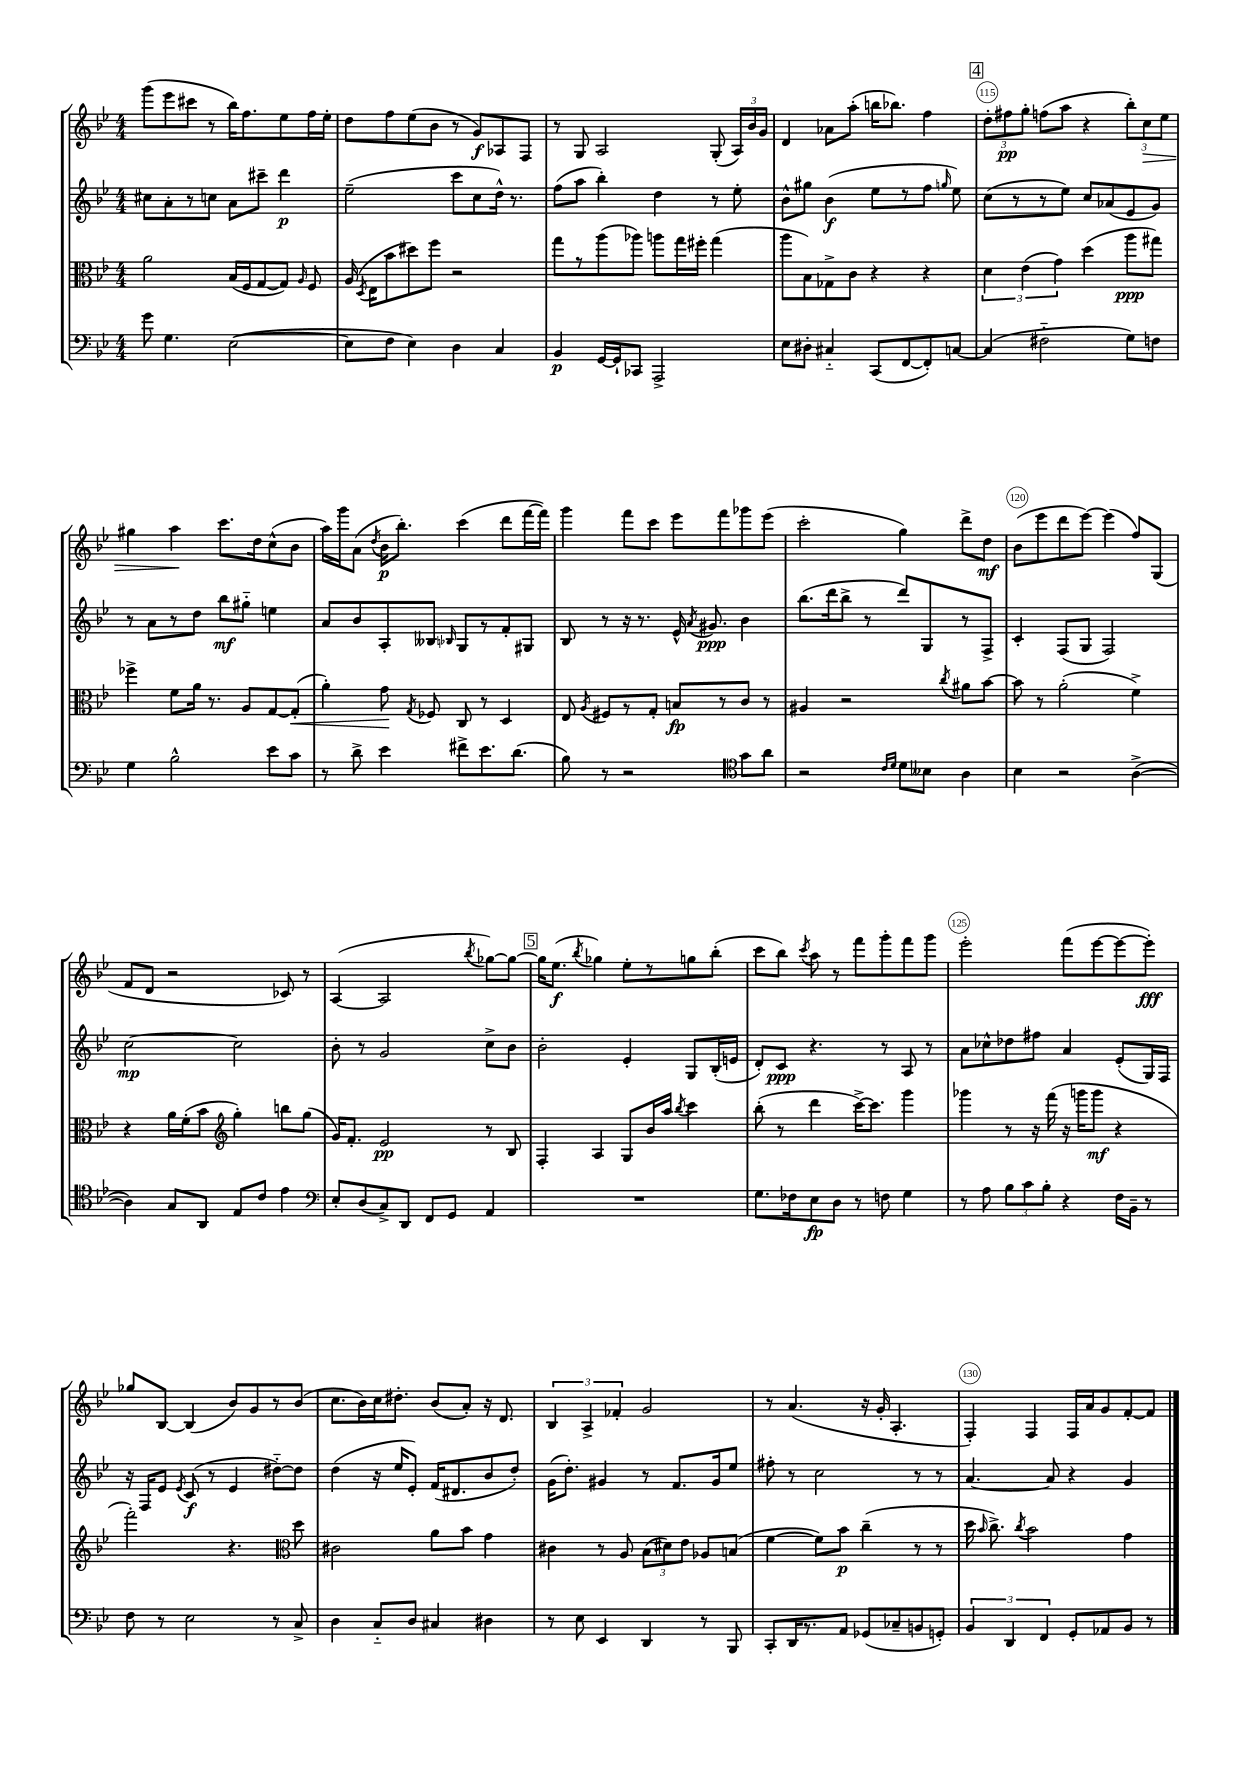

**kern	**kern	**kern	**kern
*staff4	*staff3	*staff2	*staff1
*clefF4	*clefC3	*clefG2	*clefG2
*k[b-e-]	*k[b-e-]	*k[b-e-]	*k[b-e-]
*M4/4	*M4/4	*M4/4	*M4/4
8g	2a	8cc#	(8ggg
4.G	.	8a'	8eee-
.	.	8r	8ccc#
.	.	8cc	8r
([2E-	(16B-	8a	16bb-)
.	16F	.	8.ff
.	[8G	8ccc#~	.
.	8G])	4ddd	8ee-
.	16qqA	.	.
.	8F	.	16ff
.	.	.	16ee-'
=	=	=	=
8E-]	(16A	(2ee-~	8dd
.	8qD	.	.
.	16E-	.	.
8F	8b-	.	8ff
4E-)	8dd#)	.	(8ee-
.	8ff	.	8b-
4D	2r	8ccc	8r
.	.	8cc	8g)
4C	.	16dd^^)	8A-
.	.	8.r	.
.	.	.	8F
=	=	=	=
4BB-	8gg	(8ff	8r
.	8r	8aa	8G
[16GG	(8aa	4bb-')	2A
16GG`]	.	.	.
8CC-	8aa-)	.	.
2AAA^	8aa	4dd	.
.	16gg	.	.
.	16ff#'	.	.
.	(4gg	8r	(8G'
.	.	8ee-'	24A)
.	.	.	24b-
.	.	.	24g
=	=	=	=
8E-	8aa	8b-^^	4d
8D#'	8B-)	8gg#	.
4C#'~	8G-^	(4b-	8a-
.	8c	.	(8aa'
(8CC	4r	8ee-	16bb
.	.	.	8.bb-)
[8FF	.	8r	.
8FF'])	4r	8ff	4ff
.	.	16qqgg	.
[8C	.	8ee-)	.
=	=	=	=
(4C]	6d	(8cc	12dd'
.	.	.	12ff#
.	.	8r	.
.	(6e-	.	12gg'
2F#'~	.	8r	(8ff
.	6g)	.	.
.	.	8ee-)	8aa
.	(4dd	8cc	4r
.	.	(8a-	.
8G)	8aa	8e-	12bb-')
.	.	.	12cc
8F	8gg#)	8g)	.
.	.	.	12ee-
=	=	=	=
4G	4ff-^	8r	4gg#
.	.	8a	.
2B-^^	8f	8r	4aa
.	16a	8dd	.
.	8.r	.	.
.	.	8bb-	8.ccc
.	8A	8gg#'~	.
.	.	.	16dd
8e-	[8G	4ee	(8cc^^
8c	(8G']	.	8b-
=	=	=	=
8r	4a')	8a	16aa)
.	.	.	16ggg
8d^	.	8b-	(8a
.	.	.	8qdd
4e-	8g	8A'	16b-
.	.	.	8.bb-')
.	8qG	.	.
.	8F-	8B--	.
.	.	16qqB-	.
8f#^	8C	8G	(4ccc
8.e-	8r	8r	.
.	4D	8f'	8ddd
(8.d	.	.	.
.	.	8G#	[16fff
.	.	.	16fff])
=	=	=	=
8B-)	8E-	8B-	4ggg
.	8qA	.	.
8r	8F#	8r	.
2r	8r	16r	8fff
.	.	8.r	.
.	8G'	.	8ccc
.	8B	16e-^^	8eee-
.	.	8qa	.
.	.	8.g#	.
.	8r	.	8fff
*clefC4	*	*	*
8g	8c	4b-	8ggg-
8a	8r	.	(8eee-
=	=	=	=
2r	4A#	(8.bb-	2ccc'
.	.	16ddd	.
.	2r	8bb-^	.
.	.	8r	.
16qqc	.	.	.
16qqd	.	.	.
8d	.	8ddd)	4gg)
8B--	.	8G	.
.	8qcc	.	.
4A	8a#	8r	8ddd^
.	[8b-	8F^	8dd
=	=	=	=
4B-	8b-]	4c'	(8b-
.	8r	.	8eee-
2r	(2a'	(8F	8ddd
.	.	8G	[8eee-)
.	.	2F)	(4eee-]
([4A^	4f^)	.	8ff)
.	.	.	(8G
=	=	=	=
4A])	4r	[2cc	8f
.	.	.	8d
8G	16a	.	2r
.	(16f'	.	.
8AA	8b-	.	.
*	*clefG2	*	*
8E-	4gg')	2cc]	.
8c	.	.	.
4e-	8bb	.	8c-)
.	(8gg	.	8r
=	=	=	=
*clefF4	*	*	*
8E-'	16g)	8b-'	([4A
.	8.f'	.	.
(8D	.	8r	.
8C^)	2e-	2g	2A]
8DD	.	.	.
8FF	.	.	.
8GG	.	.	.
.	.	.	8qbb-
4AA	8r	8cc^	[8gg-)
.	8B-	8b-	8gg-_
=	=	=	=
1r	4F'	2b-'	16gg-]
.	.	.	(8.ee-
.	.	.	8qbb-
.	4A	.	4gg-)
.	8G	4e-'	8ee-'
.	16b-	.	8r
.	16aa	.	.
.	8qbb-	.	.
.	4ccc	8G	8gg
.	.	(16B-'	(8bb-'
.	.	16e	.
=	=	=	=
8.G	(8bb-'	8d')	8ccc
.	8r	8c	8bb-)
16F-	.	.	.
.	.	.	8qccc
8E-	4ddd	4.r	8aa
8D	.	.	8r
8r	[16ccc^)	.	8fff
.	8.ccc]	.	.
8F	.	8r	8ggg'
4G	4ggg	8A	8fff
.	.	8r	8ggg
=	=	=	=
8r	4ggg-	8a	2eee-'
8A	.	8cc-^^	.
12B-	8r	8dd-	.
12c	.	.	.
.	16r	8ff#	.
12B-'	.	.	.
.	(16fff	.	.
4r	16r	4a	(8fff
.	16ggg	.	.
.	8ggg	.	[8eee-
16F	4r	(8e-'	8eee-_
16BB-~	.	.	.
8r	.	16G)	8eee-'])
.	.	16F	.
=	=	=	=
8F	2fff')	16r	8gg-
.	.	16F	.
8r	.	8e-	[8B-
.	.	8qe-	.
2E-	.	(8c	(4B-]
.	.	8r	.
.	4.r	4e-	8b-)
.	.	.	8g
8r	.	[8dd#'~)	8r
*	*clefC3	*	*
8C^	8dd	8dd#]	(8b-
=	=	=	=
4D	2c#	(4dd	8.cc
.	.	.	16b-)
8C'~	.	16r	16cc
.	.	16ee-	8.dd#'
8D	.	8e-')	.
4C#	8a	(16f	(8b-
.	.	8.d#	.
.	8b-	.	8a')
4D#	4g	8b-	16r
.	.	.	8.d
.	.	8dd')	.
=	=	=	=
8r	4c#	(16g	6B-
.	.	8.dd')	.
8E-	.	.	.
.	.	.	6A^
4EE-	8r	4g#	.
.	.	.	6f-'
.	8A	.	.
4DD	(12B-	8r	2g
.	12d#)	.	.
.	.	8.f	.
.	12e-	.	.
8r	8A-	.	.
.	.	16g#	.
8BBB-	(8B	8ee-	.
=	=	=	=
8CC'	[4f	8ff#'	8r
16DD	.	8r	(4.a
8.r	.	.	.
.	8f])	2cc	.
8AA	8b-	.	.
(8GG-	(4cc~	.	16r
.	.	.	16g'
8C-~	.	.	4.A'
8BB	8r	8r	.
8GG')	8r	8r	.
=	=	=	=
6BB-	16dd	[4.a	4F')
.	16qqb-	.	.
.	8.cc^)	.	.
6DD	.	.	.
.	8qcc	.	.
.	2b-	.	4F
6FF	.	.	.
.	.	8a]	.
8GG'	.	4r	16F
.	.	.	16a
8AA-	.	.	8g
8BB-	4g	4g	[8f'
8r	.	.	8f]
==	==	==	==
*-	*-	*-	*-
